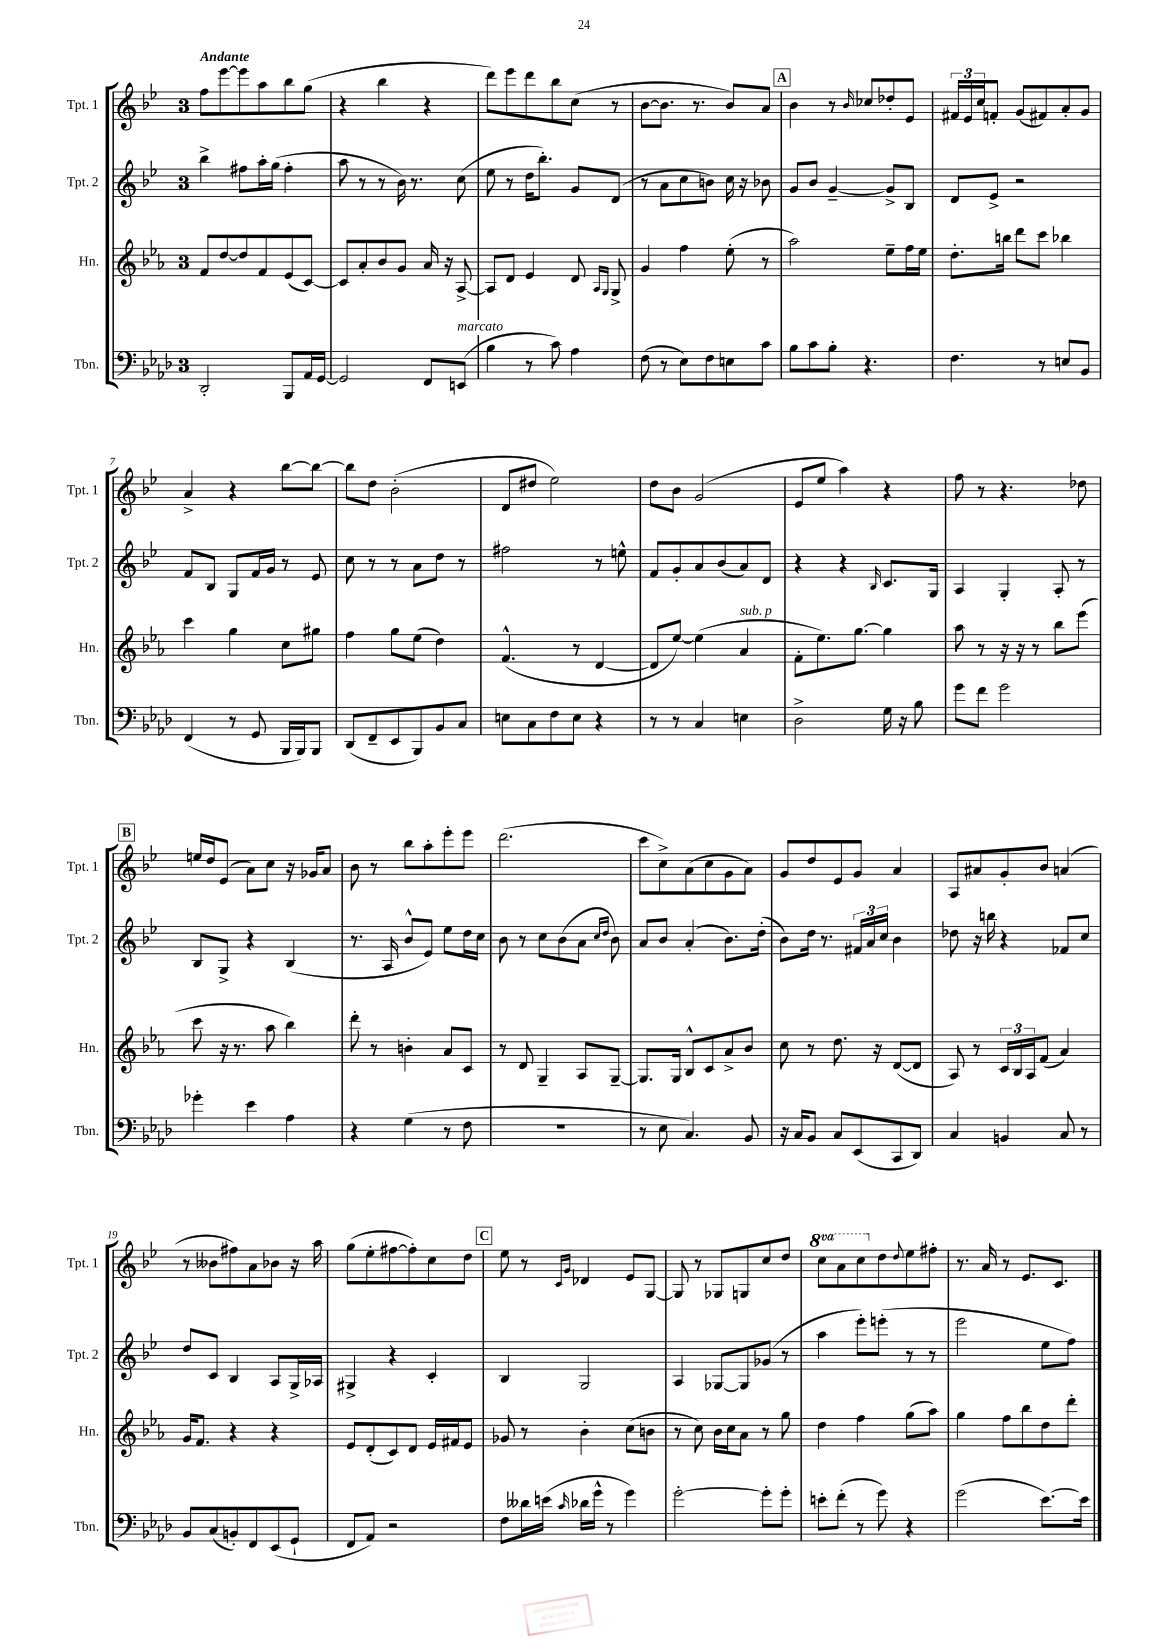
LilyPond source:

<<
\new StaffGroup <<
\new Staff = "s0" \with { instrumentName = "Tpt. 1" shortInstrumentName = "Tpt. 1" } {
    \clef treble \key bes \major \once \override Staff.TimeSignature.style = #'single-digit \time 3/4 \set Staff.ottavationMarkups = #ottavation-simple-ordinals \tempo "Andante"
    f''8 ees'''8~ ees'''8 a''8 bes''8 g''8( |
    r4 bes''4 r4 |
    d'''8) ees'''8 d'''8 bes''8 c''8( r8 |
    bes'8~ bes'8. r8. bes'8) a'8 |
    \mark \markup { \box "A" } bes'4 r8 \grace { bes'16 } ces''8 des''8-. ees'8 |
    \tuplet 3/2 { fis'16 ees'16 c''16 } f'8-. g'8( fis'8) a'8-. g'8 |
    a'4-> r4 bes''8~ bes''8~ |
    bes''8 d''8 bes'2-.( |
    d'8 dis''8 ees''2) |
    d''8 bes'8 g'2( |
    ees'8 ees''8 a''4) r4 |
    f''8 r8 r4. des''8 |
    \mark \markup { \box "B" } e''16 d''16 ees'8( a'8) c''8 r16 ges'16 a'8 |
    bes'8 r8 bes''8 a''8-. ees'''8-. ees'''8 |
    d'''2.( |
    c'''8 c''8->) a'8( c''8 g'8 a'8) |
    g'8 d''8 ees'8 g'8 a'4 |
    a8 ais'8 g'8-. bes'8 a'4( |
    r8 beses'8 fis''8) a'8 bes'8 r16 a''16 |
    g''8( ees''8-. fis''8~ fis''8-.) c''8 d''8 |
    \mark \markup { \box "C" } ees''8 r8 \grace { c'16 g'16 } des'4 ees'8 g8~ |
    g8 r8 ges8 g8 c''8 d''8 |
    \ottava #1 c'''8 a''8 c'''8 \ottava #0 d''8 \appoggiatura { d''8 } ees''8 fis''8-. |
    r8. a'16 r8 ees'8. c'8. \bar "|." |
}
\new Staff = "s1" \with { instrumentName = "Tpt. 2" shortInstrumentName = "Tpt. 2" } {
    \clef treble \key bes \major \once \override Staff.TimeSignature.style = #'single-digit \time 3/4
    bes''4-> fis''8 a''16-. g''16( fis''4-. |
    a''8 r8 r8 bes'16) r8. c''8( |
    ees''8 r8 d''16 bes''8.-.) g'8 d'8( |
    r8 a'8 c''8 b'8) c''16 r16 bes'8 |
    \mark \markup { \box "A" } g'8 bes'8 g'4~-- g'8-> bes8 |
    d'8 ees'8-> r2 |
    f'8 bes8 g8 f'16 g'16 r8 ees'8 |
    c''8 r8 r8 a'8 d''8 r8 |
    fis''2 r8 e''8-^ |
    f'8 g'8-. a'8 bes'8( a'8) d'8 |
    r4 r4 \grace { bes16 } c'8. g16 |
    a4 g4-. a8-. r8 |
    \mark \markup { \box "B" } bes8 g8-> r4 bes4( |
    r8. a16 bes'8-^ ees'8) ees''8 d''16 c''16 |
    bes'8 r8 c''8 bes'8( a'8 \grace { c''16 d''16 } bes'8) |
    a'8 bes'8 a'4-.( bes'8.) d''16-.( |
    bes'8) d''16 r8. \tuplet 3/2 { fis'16 a'16 c''16 } bes'4 |
    des''8 r16 b''16 r4 fes'8 c''8 |
    d''8 c'8 bes4 a8 g16-> aes16 |
    gis4-> r4 c'4-. |
    \mark \markup { \box "C" } bes4 g2 |
    a4 ges8~ ges8 ges'8( r8 |
    a''4 ees'''8-.) e'''8-.( r8 r8 |
    ees'''2 ees''8 f''8) \bar "|." |
}
\new Staff = "s2" \with { instrumentName = "Hn." shortInstrumentName = "Hn." } {
    \clef treble \key ees \major \once \override Staff.TimeSignature.style = #'single-digit \time 3/4
    f'8 d''8~ d''8 f'8 ees'8( c'8~) |
    c'8 aes'8-. bes'8 g'8 aes'16 r16 aes8~-> |
    aes8 d'8 ees'4 d'8 \grace { aes16 g16 } g8-> |
    g'4 f''4 ees''8-.( r8 |
    \mark \markup { \box "A" } aes''2) ees''8-- f''16 ees''16 |
    d''8.-. b''16 d'''8 c'''8 bes''4 |
    c'''4 g''4 c''8 gis''8 |
    f''4 g''8 ees''8( d''4) |
    f'4.-^( r8 d'4~ |
    d'8 ees''8~) ees''4( aes'4^\markup { \italic "sub. p" } |
    f'8-. ees''8.) g''8.~ g''4 |
    aes''8 r8 r16 r16 r8 bes''8 ees'''8( |
    \mark \markup { \box "B" } c'''8 r16 r8. aes''8 bes''4) |
    d'''8-. r8 b'4-. aes'8 c'8 |
    r8 d'8 g4-- aes8 g8~-- |
    g8. g16 bes8-^ c'8 aes'8-> bes'8 |
    c''8 r8 d''8. r16 d'8~( d'8 |
    aes8) r8 \tuplet 3/2 { c'16 bes16 aes16 } f'8( aes'4) |
    g'16 f'8. r4 r4 |
    ees'8 d'8-.( c'8) d'8 ees'16 fis'16 ees'8 |
    \mark \markup { \box "C" } ges'8 r8 bes'4-. c''8( b'8 |
    r8 c''8) bes'16 c''16 aes'8 r8 g''8 |
    d''4 f''4 g''8( aes''8) |
    g''4 f''8 bes''8 d''8 d'''8-. \bar "|." |
}
\new Staff = "s3" \with { instrumentName = "Tbn." shortInstrumentName = "Tbn." } {
    \clef bass \key aes \major \once \override Staff.TimeSignature.style = #'single-digit \time 3/4
    des,2-. bes,,8 aes,16 g,16~ |
    g,2 f,8 e,8^\markup { \italic "marcato" }( |
    bes4 r8 c'8) aes4 |
    f8( r8 ees8) f8 e8 c'8 |
    \mark \markup { \box "A" } bes8 c'8 bes8-. r4. |
    f4. r8 e8 bes,8 |
    f,4( r8 g,8 bes,,16 bes,,16) bes,,8 |
    des,8( f,8-- ees,8 bes,,8) bes,8 c8 |
    e8 c8 f8 e8 r4 |
    r8 r8 c4 e4 |
    des2-> g16 r16 bes8 |
    g'8 f'8 g'2 |
    \mark \markup { \box "B" } ges'4-. ees'4 aes4 |
    r4 g4( r8 f8 |
    R2. |
    r8 ees8 c4.) bes,8 |
    r16 c16 bes,8 c8 ees,8( c,8 des,8) |
    c4 b,4 c8 r8 |
    bes,8 c8( b,8-.) f,8 ees,8( g,8-! |
    f,8 aes,8) r2 |
    \mark \markup { \box "C" } f8 deses'16 e'16( \grace { c'16 } des'16 g'16-^ r8 g'4) |
    g'2~-. g'8-. g'8-. |
    e'8-. f'8-.( r8 g'8) r4 |
    g'2( ees'8.~) ees'16 \bar "|." |
}
>>
>>
